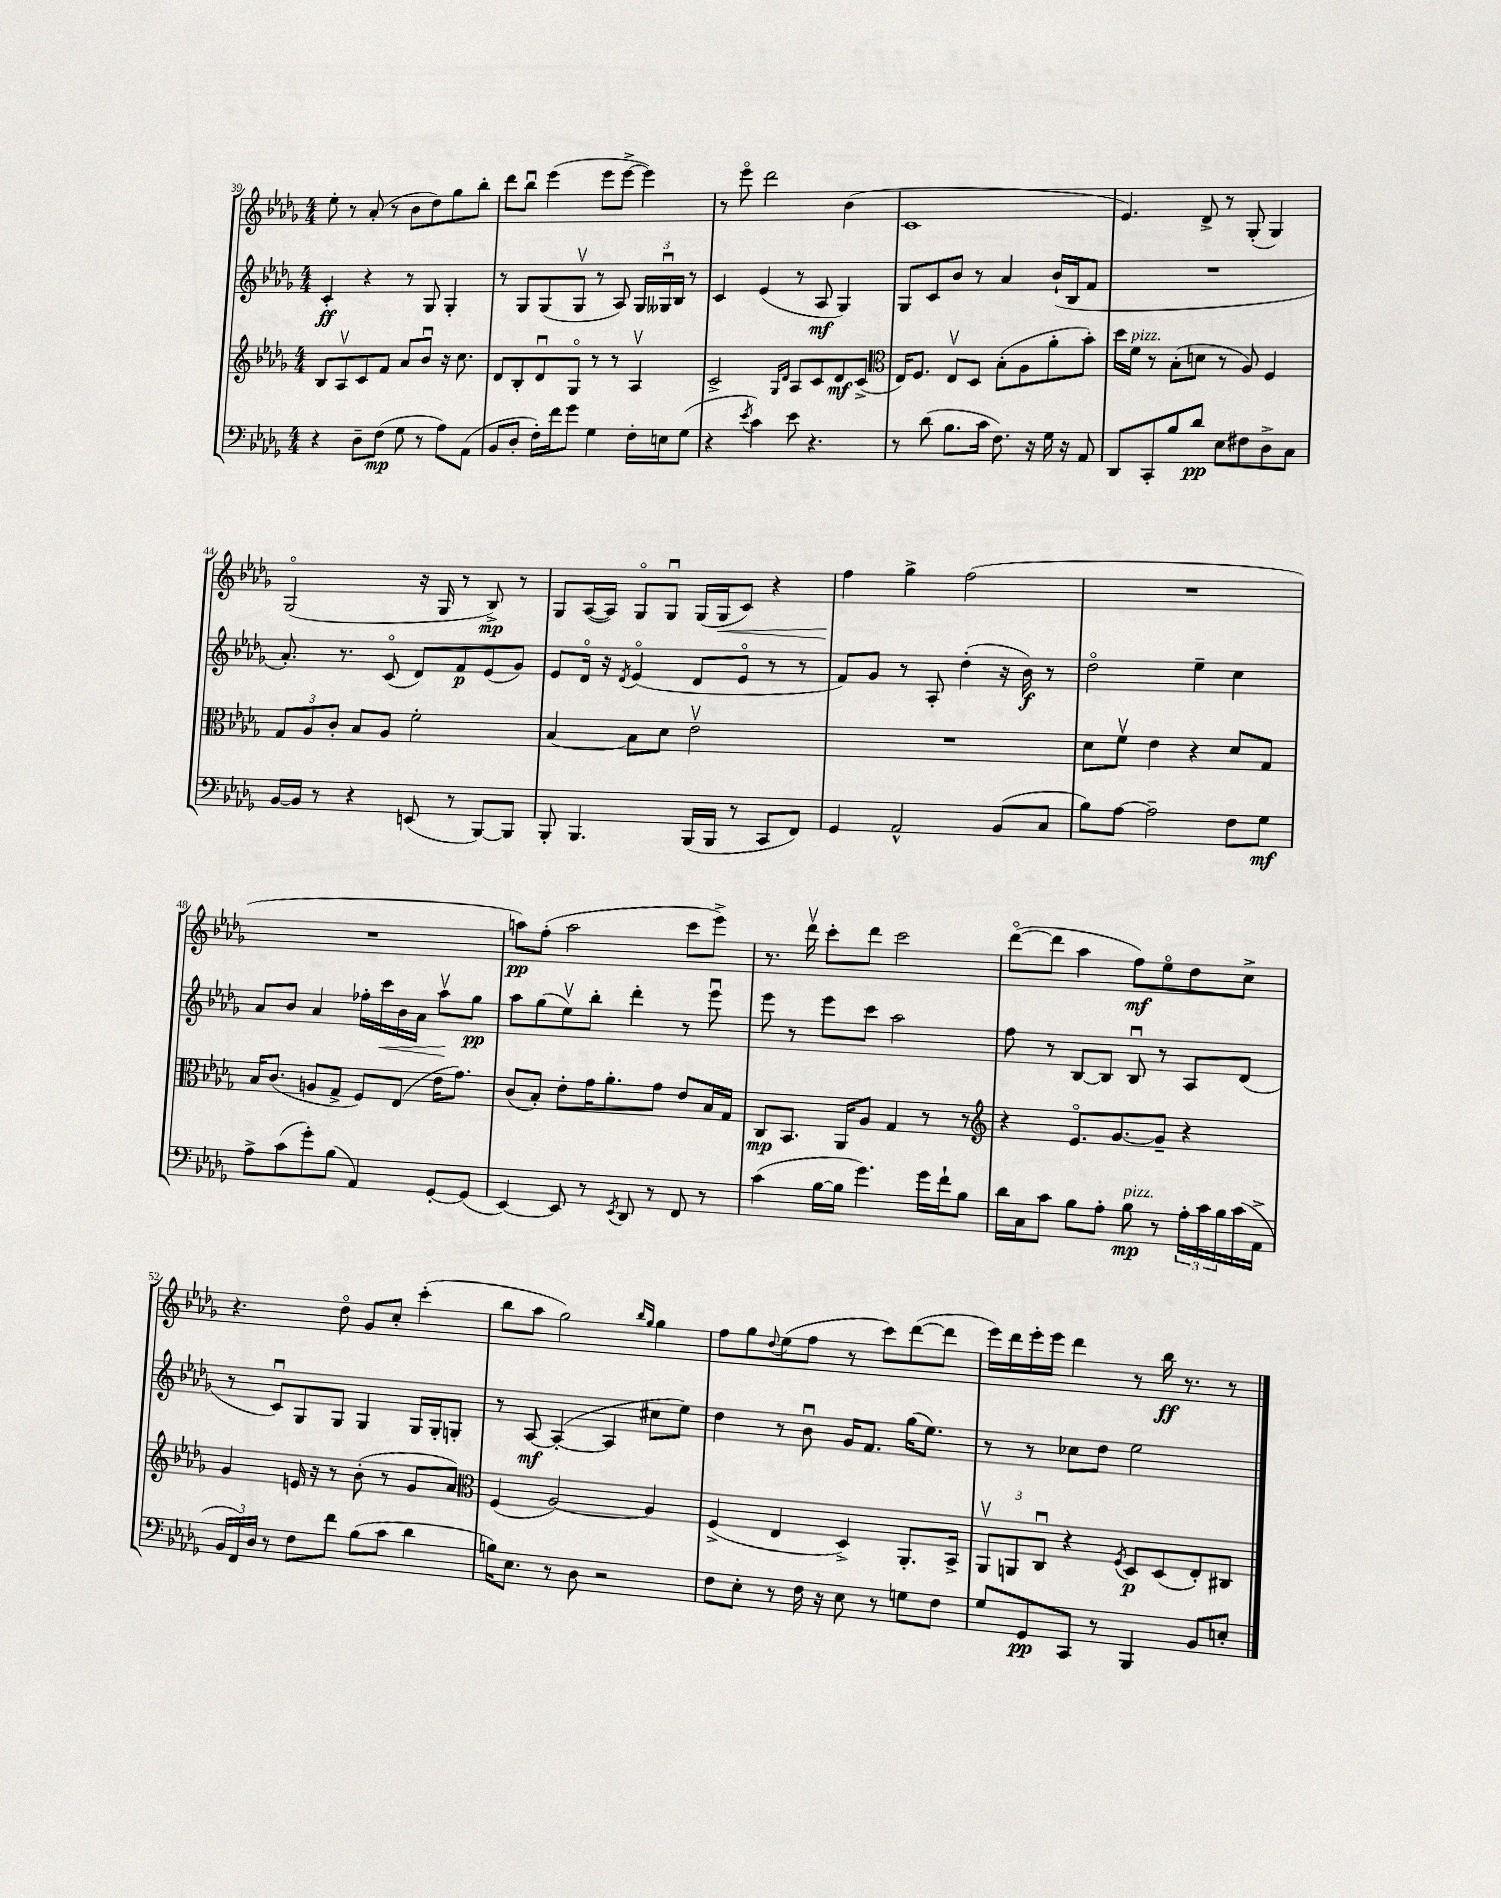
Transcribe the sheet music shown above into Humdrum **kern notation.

**kern	**dynam	**kern	**dynam	**kern	**dynam	**kern	**dynam
*part4	*part4	*part3	*part3	*part2	*part2	*part1	*part1
*staff4	*staff4	*staff3	*staff3	*staff2	*staff2	*staff1	*staff1
*clefF4	*	*clefG2	*	*clefG2	*	*clefG2	*
*k[b-e-a-d-g-]	*	*k[b-e-a-d-g-]	*	*k[b-e-a-d-g-]	*	*k[b-e-a-d-g-]	*
*M4/4	*	*M4/4	*	*M4/4	*	*M4/4	*
=39	=39	=39	=39	=39	=39	=39	=39
4r	.	8B-/L	.	4c'/	ff	8ee-'\	.
.	.	8A-v/	.	.	.	8r	.
8D-~\L	.	8c/	.	4r	.	(8a-'/	.
(8F\J	mp	8f/J	.	.	.	8r	.
8G-\	.	8a-/L	.	8r	.	8b-\L	.
8r	.	8b-u/J	.	8G-/	.	8dd-\)	.
8A-\L)	.	16r	.	4G-'/	.	8gg-\	.
.	.	8.cc\	.	.	.	.	.
(8AA-\J	.	.	.	.	.	8bb-'\J	.
=40	=40	=40	=40	=40	=40	=40	=40
8BB-/L	.	8d-/L	.	8r	.	8ddd-\L	.
8D-'/J	.	8B-'/	.	8G-/L	.	8bb-u\J	.
16F'\LL)	.	8d-u/	.	(8G-/	.	(4eee-\	.
16f\J	.	.	.	.	.	.	.
8g-\J	.	8G-/J	.	8G-v/J	.	.	.
4G-\	.	8r	.	8r	.	8eee-\L	.
.	.	8r	.	8A-/)	.	[8eee-^\J	.
16F'\LL	.	4A-v/	.	24G-/LL	.	4eee-\])	.
.	.	.	.	24G--Xu/	.	.	.
16En\J	.	.	.	.	.	.	.
.	.	.	.	24B-/JJ	.	.	.
(8G-\J	.	.	.	8r	.	.	.
=41	=41	=41	=41	=41	=41	=41	=41
4r	.	2c^/	.	4c/	.	8r	.
.	.	.	.	.	.	8eee-\	.
8qe-/	.	.	.	.	.	.	.
4c\)	.	.	.	(4e-/	.	2ddd-\	.
.	.	16qqG-/LL	.	.	.	.	.
.	.	16qqd-/JJ	.	.	.	.	.
8e-\	.	8A-/L	.	8r	.	.	.
4.r	.	8c/	.	8A-/	mf	.	.
.	.	8d-/	mf	4G-/)	.	(4b-\	.
.	.	(8c^/J	.	.	.	.	.
=42	=42	=42	=42	=42	=42	=42	=42
*	*	*clefC3	*	*	*	*	*
8r	.	16E-/KL)	.	8G-/L	.	1c	.
.	.	8.F/J	.	.	.	.	.
(8d-\	.	.	.	8c/	.	.	.
8.B-\L	.	8E-v/L	.	8b-/J	.	.	.
.	.	8D-/J	.	8r	.	.	.
16c\Jk	.	.	.	.	.	.	.
8.F\)	.	(8B-'\L	.	4a-/	.	.	.
.	.	8A-\	.	.	.	.	.
16r	.	.	.	.	.	.	.
16G-\	.	8a-'\	.	(16b-`/LL	.	.	.
16r	.	.	.	16B-/J	.	.	.
8AA-/	.	8b-'\J)	.	8f/J	.	.	.
=43	=43	=43	=43	=43	=43	=43	=43
8DD-/L	.	16dd-\LL	.	1r	.	4.e-/)	.
!	!	!LO:TX:a:i:t=pizz.	!	!	!	!	!
.	.	16f\JJ	.	.	.	.	.
8CC'/	.	8r	.	.	.	.	.
8B-/	.	(8B-'\L	.	.	.	.	.
8d-/J	pp	8dn\J	.	.	.	8d-^/	.
8E-\L	.	8r	.	.	.	8r	.
8F#X\	.	8A-/)	.	.	.	(8G-'/	.
8D-^\	.	4F/	.	.	.	4G-/)	.
8C\J	.	.	.	.	.	.	.
!!LO:LB:g=z
=44	=44	=44	=44	=44	=44	=44	=44
[16BB-/LL	.	12G-/L	.	8.a-'/)	.	(2G-/	.
16BB-/JJ]	.	.	.	.	.	.	.
.	.	12A-/	.	.	.	.	.
8r	.	.	.	.	.	.	.
.	.	12c'/J	.	.	.	.	.
.	.	.	.	8.r	.	.	.
4r	.	8B-/L	.	.	.	.	.
.	.	8A-/J	.	(8c/	.	.	.
(8EEn/	.	2f'\	.	8d-/L)	.	16r	.
.	.	.	.	.	.	16G-/	.
8r	.	.	.	8f/	p	8r	.
[8BBB-/L)	.	.	.	(8e-/	.	8B-^/)	mp
8BBB-/J]	.	.	.	8g-/J)	.	8r	.
=45	=45	=45	=45	=45	=45	=45	=45
8BBB-'/	.	[4B-/	.	8e-/L	.	8G-/L	.
4.BBB-/	.	.	.	16d-/Jk	.	([16A-/L	.
.	.	.	.	16r	.	16A-/JJ])	.
.	.	.	.	8qd-/	.	.	.
.	.	8B-\L]	.	(4e-/	.	8G-/L	.
.	.	8d-\J	.	.	.	8G-u/J	.
(16BBB-/LL	.	2e-v\	.	8d-/L	.	(16G-/LL	.
!	!	!	!	!	!	!	!LO:HP:b
16BBB-/JJ	.	.	.	.	.	16G-/J	<
8r	.	.	.	8e-/J	.	8c/J)	.
8CC/L	.	.	.	8r	.	4r	.
8FF/J)	.	.	.	8r	.	.	.
=46	=46	=46	=46	=46	=46	=46	=46
4GG-/	.	1r	.	8f/L)	.	4ff\	.
.	.	.	.	8g-/J	.	.	.
2AA-^^/	.	.	.	8r	.	4gg-^\	[
.	.	.	.	8A-'/	.	.	.
.	.	.	.	(4dd-'\	.	(2ff\	.
(8BB-/L	.	.	.	16r	.	.	.
.	.	.	.	16b-\)	f	.	.
8C/J	.	.	.	8r	.	.	.
=47	=47	=47	=47	=47	=47	=47	=47
8B-\L)	.	8d-\L	.	2dd-\	.	1r	.
[8A-\J	.	8fv\J	.	.	.	.	.
2A-~\]	.	4e-\	.	.	.	.	.
.	.	4r	.	4ee-~\	.	.	.
8F\L	.	8d-/L	.	4cc\	.	.	.
8G-\J	mf	8G-/J	.	.	.	.	.
!!LO:LB:g=z
=48	=48	=48	=48	=48	=48	=48	=48
8A-^\L	.	16B-/KL	.	8a-/L	.	1r	.
.	.	(8.c/J	.	.	.	.	.
(8c\	.	.	.	8b-/J	.	.	.
8g-'\)	.	8An/L	.	4a-/	.	.	.
(8B-\J	.	8G-^/J	.	.	.	.	.
4AA-/)	.	8F/L)	.	16ff-X'\LL	.	.	.
!	!	!	!	!	!LO:HP:b	!	!
.	.	.	.	16ccc\	<	.	.
.	.	(8E-/J	.	16b-\	.	.	.
.	.	.	.	16a-\JJ	.	.	.
[8GG-'/L	.	16e-\KL	.	8aa-v\L	.	.	.
.	.	8.g-\J)	.	.	.	.	.
(8GG-/J]	.	.	.	8gg-\J	[ pp	.	.
=49	=49	=49	=49	=49	=49	=49	=49
[4EE-/)	.	(8c/L	.	8aa-\L	.	8aan\L)	pp
.	.	8B-'/J)	.	(8gg-\	.	(8ff'\J	.
8EE-/]	.	8e-'\L	.	8ee-v\)	.	2aa\	.
8r	.	16g-\K	.	8bb-'\J	.	.	.
.	.	8.a-'\	.	.	.	.	.
8qEE-/	.	.	.	.	.	.	.
8DD-/	.	.	.	4ddd-'\	.	.	.
8r	.	8g-\J	.	.	.	.	.
8FF/	.	8e-/L	.	8r	.	8ccc\L	.
8r	.	16B-/L	.	8eee-u\	.	8eee-^\J)	.
.	.	16G-/JJ	.	.	.	.	.
=50	=50	=50	=50	=50	=50	=50	=50
(4c\	.	8C/L	mp	8eee-\	.	8.r	.
.	.	8.BB-/J	.	8r	.	.	.
.	.	.	.	.	.	16ddd-v\	.
[16B-\LL	.	.	.	8eee-\L	.	8ccc'\L	.
16B-\JJ]	.	16AA-/KL	.	.	.	.	.
4.g-\)	.	8A-/J	.	8ccc\J	.	8ddd-\J	.
.	.	4G-/	.	2aa-\	.	2ccc\	.
16g-\LL	.	8r	.	.	.	.	.
16f`\J	.	.	.	.	.	.	.
8B-\J	.	8r	.	.	.	.	.
=51	=51	=51	=51	=51	=51	=51	=51
*	*	*clefG2	*	*	*	*	*
16d-\LL	.	4r	.	8ff\	.	([8ddd-\L	.
16C\J	.	.	.	.	.	.	.
8c\J	.	.	.	8r	.	8ddd-\J]	.
8B-\L	.	8.e-/L	.	[8B-/L	.	4aa-\	.
8A-'\J	.	.	.	8B-/J]	.	.	.
.	.	[8.g-/	.	.	.	.	.
!LO:TX:a:i:t=pizz.	!	!	!	!	!	!	!
8B-\	mp	.	.	8B-u/	.	8ff\L)	mf
8r	.	8g-~/J]	.	8r	.	8ee-\	.
24A-'\LL	.	4r	.	8A-/L	.	8dd-\	.
24c\	.	.	.	.	.	.	.
24B-\	.	.	.	.	.	.	.
(16c\	.	.	.	(8d-/J	.	8cc^\J	.
16AA-^\JJ	.	.	.	.	.	.	.
!!LO:LB:g=z
=52	=52	=52	=52	=52	=52	=52	=52
24BB-/LL	.	4g-/	.	8r	.	4.r	.
24FF/)	.	.	.	.	.	.	.
24D-/JJ	.	.	.	.	.	.	.
8r	.	.	.	8cu/L)	.	.	.
8F\L	.	16en/	.	8G-/	.	.	.
.	.	16r	.	.	.	.	.
8f\J	.	8r	.	8G-/J	.	8dd-\	.
(8B-\L	.	(8b-'\	.	4G-/	.	8g-/L	.
8c\J	.	8r	.	.	.	8cc'/J	.
4d-\	.	8g-/L	.	16G-/LL	.	(4ccc'\	.
.	.	.	.	16G-'/J	.	.	.
.	.	8a-/J)	.	8Gn'/J	.	.	.
=53	=53	=53	=53	=53	=53	=53	=53
*	*	*clefC3	*	*	*	*	*
16Bn\KL)	.	(4F/	.	8r	.	8bb-\L	.
8.E-\J	.	.	.	.	.	.	.
.	.	.	.	[8A-/	mf	8aa-\J	.
8r	.	[2A-/)	.	(4A-'/_	.	2gg-\)	.
8D-\	.	.	.	.	.	.	.
2r	.	.	.	4A-/]	.	.	.
.	.	.	.	.	.	16qqbb-/LL	.
.	.	.	.	.	.	16qqgg-/JJ	.
.	.	4A-/]	.	8cc#X\L	.	4gg-\	.
.	.	.	.	8ee-\J)	.	.	.
=54	=54	=54	=54	=54	=54	=54	=54
8F\L	.	(4F^/	.	4dd-\	.	8ff\L	.
8E-'\J	.	.	.	.	.	8gg-\	.
.	.	.	.	.	.	8qqdd-/	.
8r	.	4E-/	.	8r	.	(8ee-\	.
16F\	.	.	.	8b-u\	.	8ff\J	.
16r	.	.	.	.	.	.	.
8E-\	.	4D-^/)	.	16g-/KL	.	8r	.
.	.	.	.	8.f/J	.	.	.
8r	.	.	.	.	.	8ccc\L)	.
8Gn\L	.	8.AA-'/L	.	(16gg-\KL	.	([8ddd-\	.
.	.	.	.	8.ee-\J)	.	.	.
8F\J	.	.	.	.	.	8ddd-\J]	.
.	.	16BB-^/Jk	.	.	.	.	.
=55	=55	=55	=55	=55	=55	=55	=55
8G-/L	.	12AA-v/L	.	8r	.	16eee-\LL)	.
.	.	.	.	.	.	16ddd-\	.
.	.	12AAn/	.	.	.	.	.
8GG-/	pp	.	.	8r	.	16eee-'\	.
.	.	12Cu/J	.	.	.	.	.
.	.	.	.	.	.	16eee-\JJ	.
8CC/J	.	4r	.	8cc-X\L	.	4ddd-\	.
8r	.	.	.	8dd-\J	.	.	.
.	.	8qF/	.	.	.	.	.
4BBB-/	.	8D-/L	p	2ee-\	.	8r	.
.	.	(8D-/	.	.	.	16bb-\	ff
.	.	.	.	.	.	8.r	.
8BB-/L	.	8E-'/)	.	.	.	.	.
8En'/J	.	8C#X/J	.	.	.	8r	.
==	==	==	==	==	==	==	==
*-	*-	*-	*-	*-	*-	*-	*-
